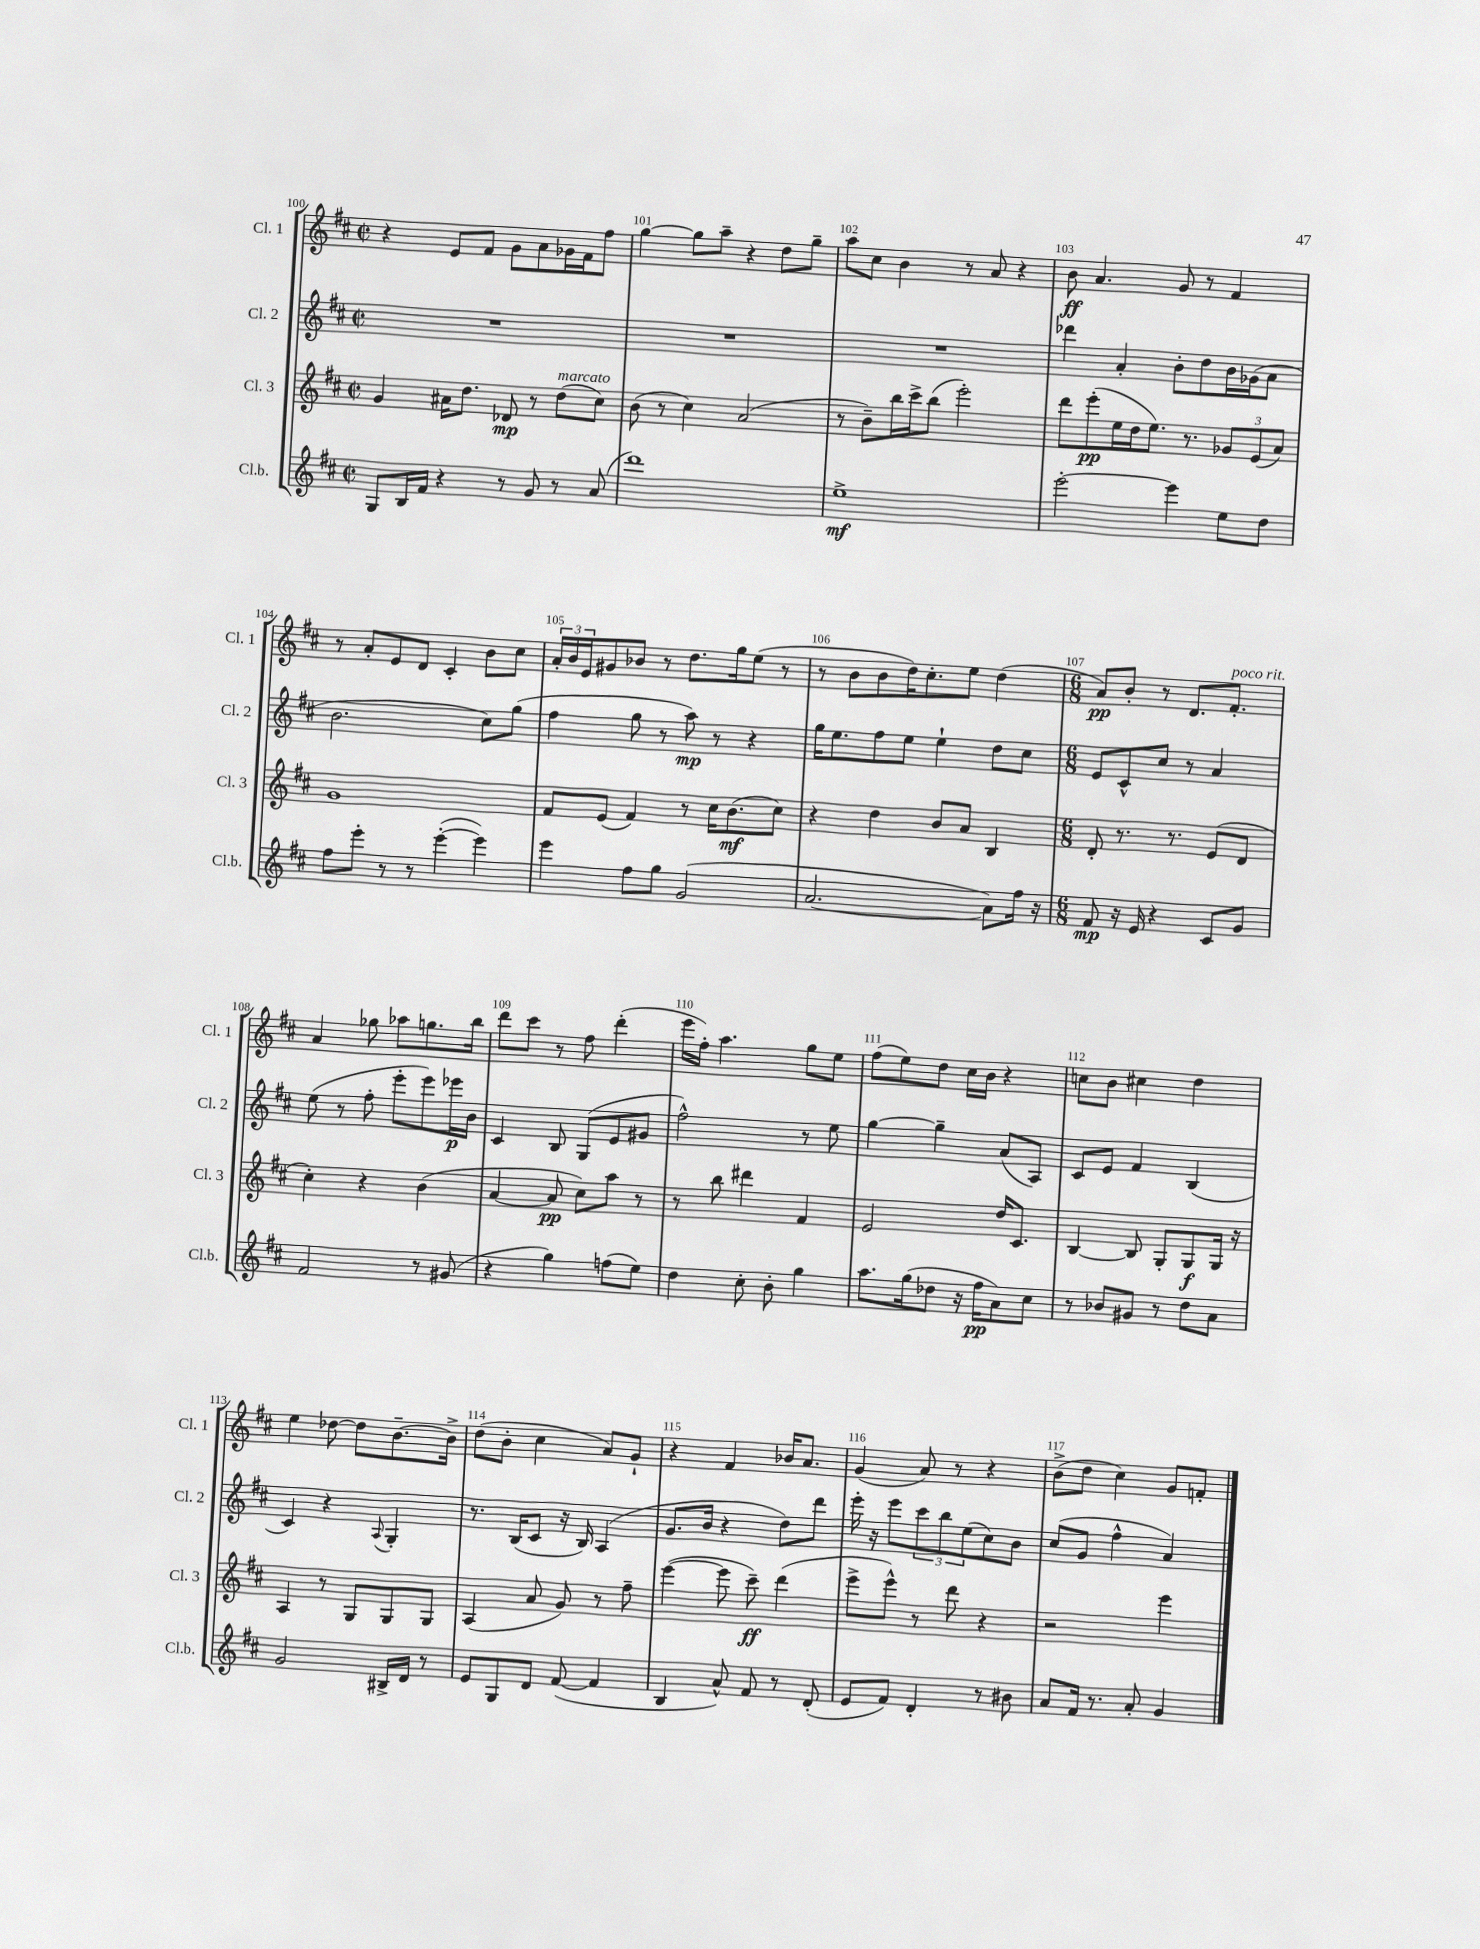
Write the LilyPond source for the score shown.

<<
\new StaffGroup <<
\new Staff = "s0" \with { instrumentName = "Cl. 1" shortInstrumentName = "Cl. 1" } {
    \clef treble \key d \major \defaultTimeSignature \time 2/2
    r4 e'8 fis'8 g'8 a'8 ges'16 fis'16 fis''8 |
    g''4~ g''8 a''8-- r4 d''8 g''8-- |
    a''8 cis''8 b'4 r8 a'8 r4 |
    b'8\ff a'4. g'8 r8 fis'4 |
    r8 a'8-. e'8 d'8 cis'4-. b'8 cis''8 |
    \tuplet 3/2 { a'16-. b'16 e'16 } gis'8 bes'8 r8 d''8. g''16 e''8( r8 |
    r8 b'8 b'8 d''16) cis''8.-. e''8 d''4( |
    \numericTimeSignature \time 6/8 a'8\pp) b'8-. r8 d'8. fis'8.-.^\markup { \italic "poco rit." } |
    a'4 ges''8 aes''8 g''8. b''16 |
    d'''8 cis'''8 r8 fis''8 d'''4-.( |
    e'''16 fis''16-.) a''4. g''8 e''8 |
    fis''8( e''8) d''8 cis''16 b'16 r4 |
    c''8 b'8 cis''4 d''4 |
    e''4 des''8~ des''8 b'8.~-- b'16-> |
    d''8( b'8-. cis''4 a'8) g'8-! |
    r4 fis'4 bes'16 a'8. |
    g'4( a'8) r8 r4 |
    b'8->( d''8 cis''4) g'8 f'8-. \bar "|." |
}
\new Staff = "s1" \with { instrumentName = "Cl. 2" shortInstrumentName = "Cl. 2" } {
    \clef treble \key d \major \defaultTimeSignature \time 2/2
    R1 |
    R1 |
    R1 |
    des'''4 a'4-. b'8-. d''8 b'16 ges'16( a'8 |
    b'2. cis''8) g''8( |
    fis''4 g''8 r8 a''8\mp) r8 r4 |
    g''16 e''8. fis''8 e''8 e''4-! d''8 cis''8 |
    \numericTimeSignature \time 6/8 e'8 cis'8-^ cis''8 r8 a'4 |
    e''8( r8 fis''8-. e'''8-. e'''8) ees'''16\p b'16 |
    cis'4 b8 g8( e'8 gis'8 |
    fis''2-^) r8 e''8 |
    g''4~ g''4-- a'8( a8) |
    cis'8 e'8 fis'4 b4( |
    cis'4) r4 \appoggiatura { a8 } g4-. |
    r8. b16( cis'8 r16 b16) a4( |
    g'8. b'16 r4 d''8) d'''8 |
    e'''16-. r16 e'''8 \tuplet 3/2 { cis'''8 b''8 e''8( } cis''8) b'8 |
    cis''8( g'8 fis''4-^ a'4) \bar "|." |
}
\new Staff = "s2" \with { instrumentName = "Cl. 3" shortInstrumentName = "Cl. 3" } {
    \clef treble \key d \major \defaultTimeSignature \time 2/2
    g'4 ais'16 d''8. des'8\mp r8 d''8^\markup { \italic "marcato" }( cis''8) |
    b'8( r8 cis''4) a'2( |
    r8 b'8--) b''16 cis'''16-> b''8( e'''2-.) |
    d'''8 e'''8-.\pp( e''16 d''16 e''8.) r8. \tuplet 3/2 { ges'8 e'8( a'8) } |
    g'1 |
    fis'8 e'8( fis'4) r8 cis''16 b'8.\mf( cis''8) |
    r4 d''4 b'8 a'8 b4 |
    \numericTimeSignature \time 6/8 d'8-. r8. r8. e'8( d'8 |
    cis''4-.) r4 b'4( |
    a'4~ a'8\pp cis''8) a''8 r8 |
    r8 b''8 dis'''4 fis'4 |
    e'2 d''16 cis'8. |
    b4~ b8 g8-. g8\f g16 r16 |
    a4 r8 g8 g8 g8 |
    a4( a'8 g'8) r8 fis''8-- |
    e'''4~( e'''8 cis'''8--\ff) d'''4( |
    e'''8-> e'''8-^) r8 d'''8 r4 |
    r2 e'''4 \bar "|." |
}
\new Staff = "s3" \with { instrumentName = "Cl.b." shortInstrumentName = "Cl.b." } {
    \clef treble \key d \major \defaultTimeSignature \time 2/2
    g8 b16 fis'16 r4 r8 g'8 r8 a'8( |
    d'''1) |
    e''1->\mf |
    e'''2~-. e'''4 e''8 d''8 |
    fis''8 e'''8-. r8 r8 e'''4~-.( e'''4) |
    e'''4 fis''8 g''8 g'2( |
    a'2.~ a'8) fis''16 r16 |
    \numericTimeSignature \time 6/8 fis'8\mp r16 e'16 r4 cis'8 g'8 |
    fis'2 r8 gis'8( |
    r4 g''4) f''8( e''8) |
    d''4 cis''8-. b'8-. g''4 |
    a''8. g''16( des''8 r16 fis''16\pp a'8) cis''8 |
    r8 bes'8 gis'8 r8 d''8 a'8 |
    g'2 bis16-> d'16 r8 |
    e'8 g8 d'8 fis'8~( fis'4 |
    b4 a'8-^) fis'8 r8 d'8-.( |
    e'8 fis'8) d'4-. r8 bis'8 |
    a'8 fis'16 r8. a'8-. g'4 \bar "|." |
}
>>
>>
\layout { \context { \Score currentBarNumber = #100 \override BarNumber.break-visibility = ##(#f #t #t) barNumberVisibility = #all-bar-numbers-visible } }
